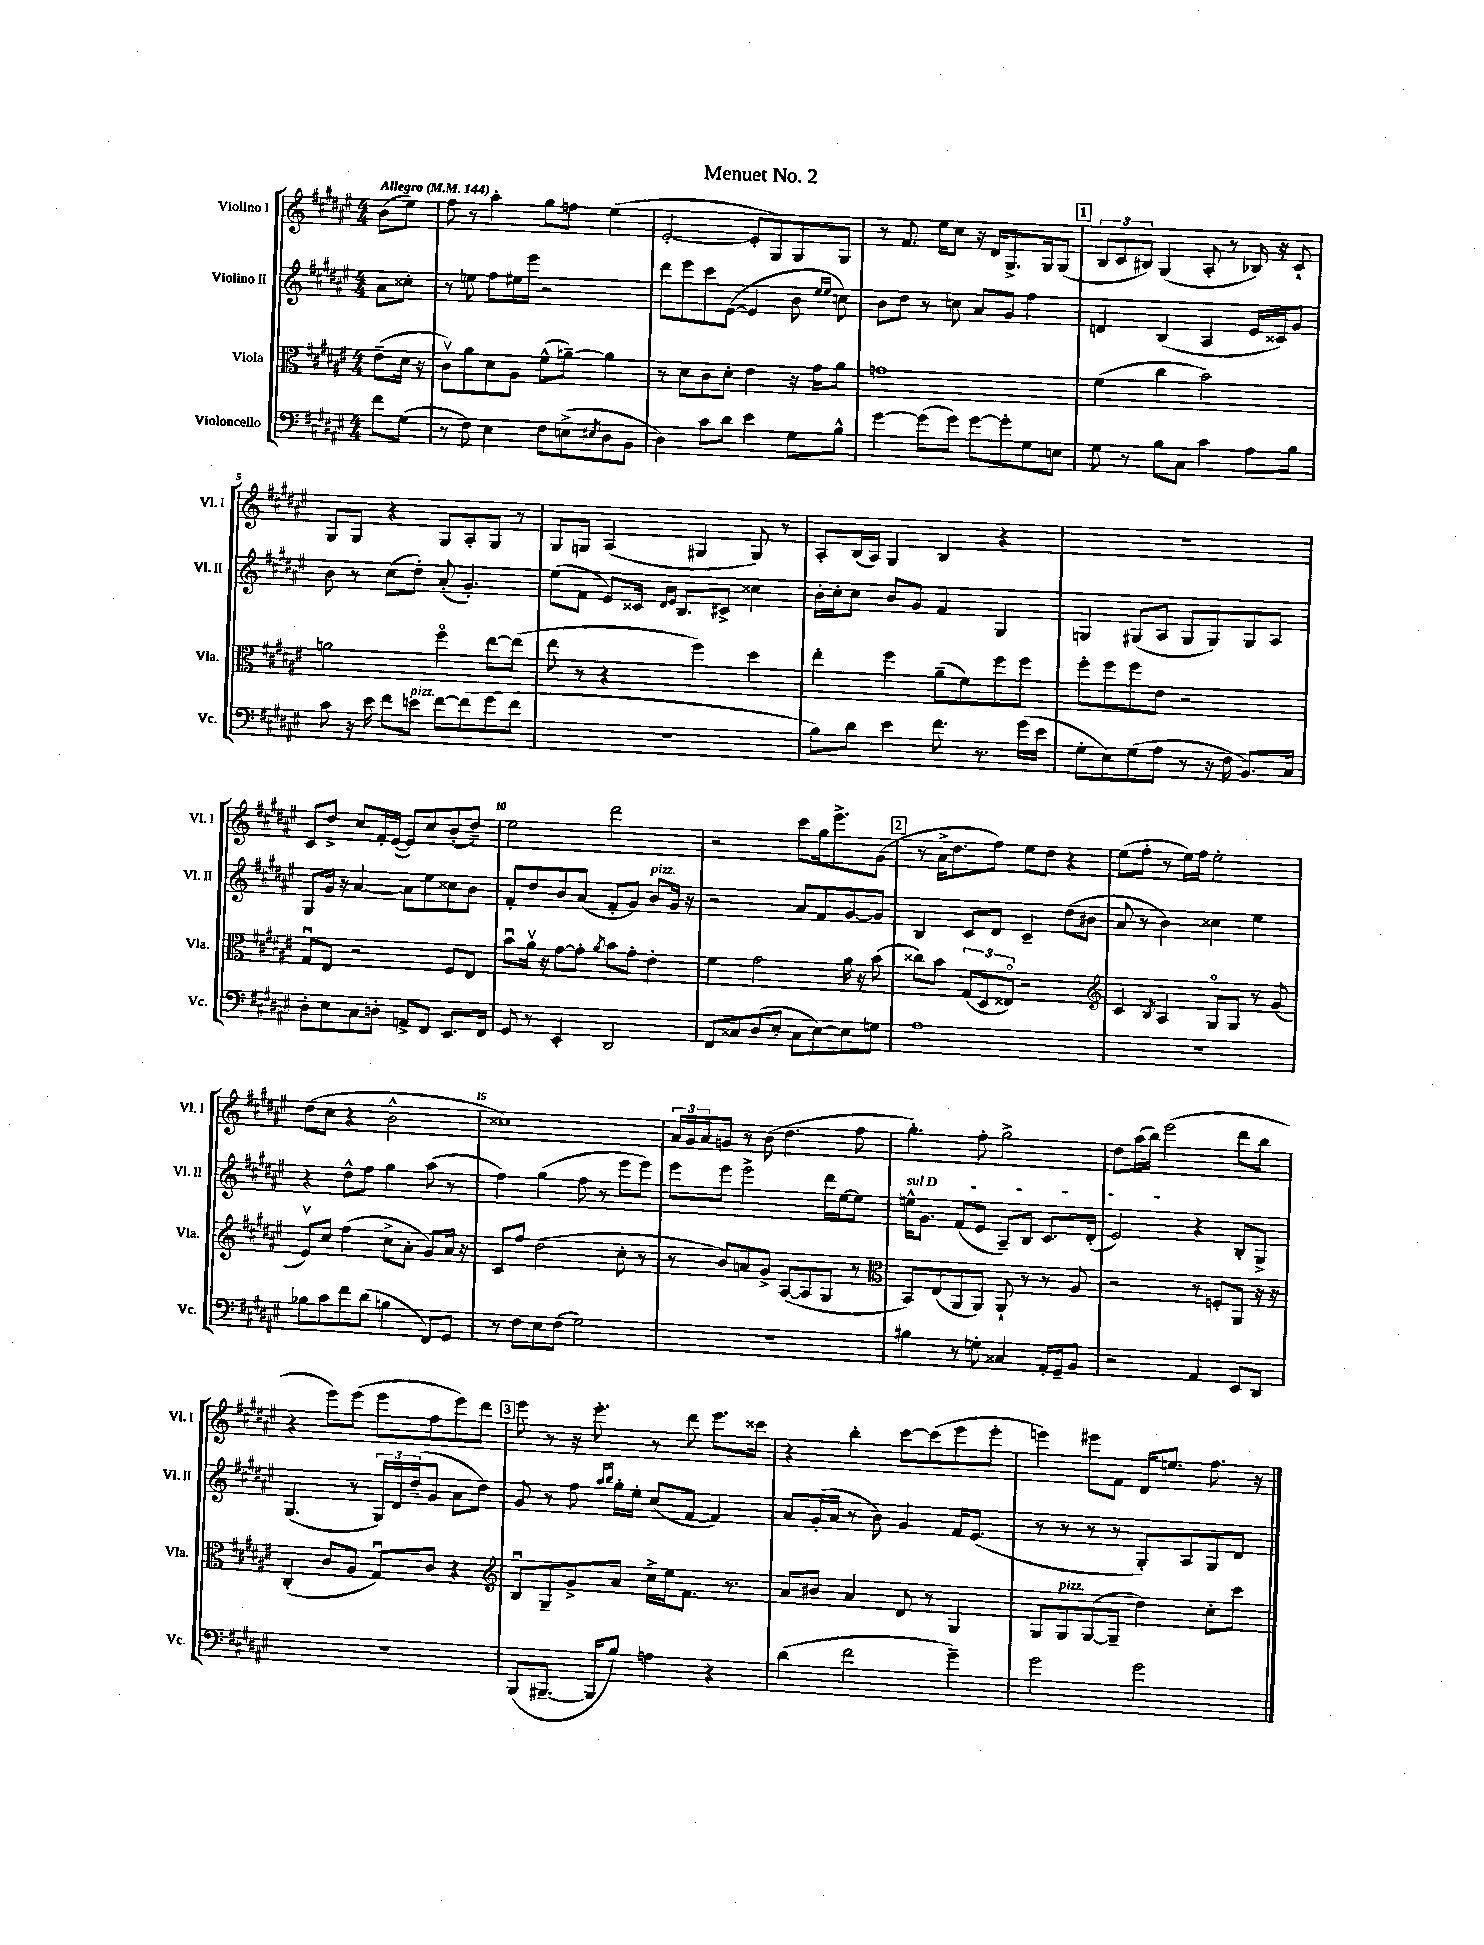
\header { title = "Menuet No. 2" }
<<
\new StaffGroup <<
\new Staff = "s0" \with { instrumentName = "Violino I" shortInstrumentName = "Vl. I" } {
    \clef treble \key fis \major \numericTimeSignature \time 4/4 \partial 4 \tempo "Allegro" 4 = 144
    b'8( eis''8) |
    fis''8 r8 ais''4-. gis''8 f''8 eis''4( |
    eis'2~-. eis'8-. gis8) gis8 gis8 |
    r8 fis'8. eis''16 cis''8 r16 dis'16 gis8.-> gis16 gis8( |
    \mark \markup { \box "1" } \tuplet 3/2 { b8 cis'8 bis8) } gis4( ais8-. r8 bes16) r16 cis'8-! |
    gis8 gis8 r4 gis8 ais8-. gis8 r8 |
    gis8 g8 ais4( gis4 gis8) r8 |
    ais8-. b16( ais16) gis4 b4 r4 |
    R1 |
    cis'8 dis''8-> cis''8 fis'16-. eis'16~( eis'8) cis''8 b'8-.( dis''8--) |
    eis''2 dis'''2 |
    r2 cis'''8 gis''16 eis'''8.-> gis'8( |
    \mark \markup { \box "2" } r8 ais'16-> dis''8. fis''8) eis''8 dis''8 r4 |
    eis''8( fis''8-. r8 eis''16) fis''16 eis''2-. |
    dis''8( cis''8 r4 b'2-^ |
    cisis''1) |
    \tuplet 3/2 { ais'16 gis'16 ais'16 } g'8 r8 b'8( dis''4. fis''8 |
    gis''4.-.) fis''8-. gis''2-> |
    dis''8 ais''16( b''16) eis'''2( dis'''8 b''8 |
    r4 eis'''8) eis'''8( eis'''8 fis''8 eis'''8) dis'''8 |
    \mark \markup { \box "3" } eis'''8 r8 r16 eis'''8.-. r8 dis'''8 eis'''8. cisis'''16 |
    r4 b''4-. cis'''8~ cis'''8( eis'''8 eis'''8-. |
    e'''4) eis'''8 fis'8 dis'16 e''8. fis''8. r16 \bar "|." |
}
\new Staff = "s1" \with { instrumentName = "Violino II" shortInstrumentName = "Vl. II" } {
    \clef treble \key fis \major \numericTimeSignature \time 4/4 \partial 4
    ais'8 cisis''8-. |
    r8 e''8 fis''8 eis''16 eis'''16 r2 |
    dis'''8 eis'''8 cis'''8 eis'8~( eis'4 b'8 \grace { eis''16 eis''16 } c''8) |
    b'8 dis''8 r8 c''8 ais'8 gis'8 fis''4 |
    \mark \markup { \box "1" } d'4 b4( ais4 eis'16 cisis'16) gis'8 |
    b'8 r8 cis''8( dis''8-.) ais'8-.( gis'4.-.) |
    eis''8( fis'8 eis'8) cisis'16 \grace { dis'16 eis'16 } b8. cis'8-> cisis''4 |
    b'16-. cis''16-. cis''8 b'8 gis'8 fis'4 gis4 |
    g4 gis8( ais8 gis8 gis8) gis8 ais8 |
    gis8 gis'16 r16 ais'4~ ais'8 eis''8 cisis''8 b'8 |
    fis'8-. dis''8 b'8 ais'8( fis'8-. gis'8) b'8^\markup { \italic "pizz." } gis'16 r16 |
    r2 ais'8 fis'8 gis'8~ gis'8 |
    \mark \markup { \box "2" } b4 cis'8 dis'8 cis'4-- dis''8( bis'8 |
    ais'8 r8 b'4) cisis''4 eis''4 |
    r4 dis''8-^ fis''8 gis''4 ais''8( r8 |
    fis''4) gis''4( fis''8 r8 eis'''8 eis'''8) |
    eis'''8 eis'''8 eis'''2-> dis'''16 eis''16~ eis''8 |
    \once \override TextSpanner.bound-details.left.text = \markup { \italic "sul D" } e''16-^\startTextSpan gis'8. fis'8( eis'8 ais8--) b8 cis'8. dis'16-.( |
    eis'2\stopTextSpan) r4 b8-. gis8-> |
    gis4.( r8 \tuplet 3/2 { gis16) dis'16 dis''16--( } gis'8 ais'8 dis''8) |
    \mark \markup { \box "3" } gis'8 r8 fis''8 \grace { ais''16 b''16 } gis''16-. eis''16-. cis''8( fis'8~ fis'4) |
    ais'8 gis'16-.( ais'16 r8 b'8) gis'4 fis'16 eis'8.( |
    r8 r8 r8 r8 gis8-.) ais8 gis8 dis'8 \bar "|." |
}
\new Staff = "s2" \with { instrumentName = "Viola" shortInstrumentName = "Vla." } {
    \clef alto \key fis \major \numericTimeSignature \time 4/4 \partial 4
    eis'8--( dis'16 r16 |
    cis'8\upbow) ais'8 dis'8 ais8 fis'8-^( a'8~--) a'4 |
    r8 dis'8 cis'8 dis'8-. eis'4 r16 gis'16 ais'8 |
    g'1 |
    \mark \markup { \box "1" } fis'4( cis''4 b'2) |
    a'2 fis''4\flageolet eis''8~ eis''8( |
    eis''8 r8 r4 fis''4) dis''4 |
    eis''4-. fis''4 ais'8--( fis'8) fis''8 fis''8 |
    fis''8-. fis''8 fis''8 eis'8 r2 |
    gis8\downbow eis8 r2 fis8 eis8 |
    b'8\downbow ais'16\upbow r16 gis'8~ gis'8-. \acciaccatura { ais'8 } b'8 gis'8-. eis'4-. |
    fis'4 gis'2 ais'16 r16 b'8( |
    \mark \markup { \box "2" } cisis''8) b'8 \tuplet 3/2 { gis8( dis8 eisis8\flageolet) } r2 |
    \clef treble cis'4 \acciaccatura { b8 } ais4 gis8\flageolet gis8 r8 gis'8( |
    eis'8\upbow) cis''8 fis''4( cis''8-> ais'8-. gis'8) ais'16 r16 |
    cis'8 fis''8 dis''2( cis''8-. r8 |
    r8 b'8) a'8 gis'8-> ais8~( ais8 gis8 r8 |
    \clef alto b,8) eis8( ais,8 ais,8) ais,8-! r8 r8 ais8 |
    r2 r8 f8-. ais,8 r16 r16 |
    cis4-.( cis'8 ais8 gis8\downbow) cis'8 r4 |
    \mark \markup { \box "3" } \clef treble b8\downbow gis8-- gis'8-> ais'8 cis''16-> eis''16 fis'8. r8. |
    ais'8 bis'8 ais'4 dis'8 r8 gis4 |
    gis8 gis8^\markup { \italic "pizz." } gis8~( gis8-- dis''4) cis''8-. cis'''8 \bar "|." |
}
\new Staff = "s3" \with { instrumentName = "Violoncello" shortInstrumentName = "Vc." } {
    \clef bass \key fis \major \numericTimeSignature \time 4/4 \partial 4
    fis'8 gis8( |
    r8 fis8) eis4 fis8 e8->( \acciaccatura { eis8 } dis8 b,8 |
    dis4) cis'8 dis'8 eis'4 gis8 b8-^ |
    gis'4~ gis'8( gis'8) gis'8~ gis'8-. gis8 e8 |
    \mark \markup { \box "1" } gis8 r8 b8 cis8 cis'4 ais8 b8 |
    cis'8 r16 eis'16 fis'8 e'8^\markup { \italic "pizz." } fis'8~ fis'8( gis'8 fis'8 |
    R1 |
    b8) dis'8 eis'4 fis'8. r8. gis'16( eis'16 |
    gis8-. eis8) gis8( ais8 r8 r16 fis16 b,8.) cis16 |
    dis8-. eis8 cis8 d8-. a,8-> fis,8 eis,8. fis,16 |
    gis,8 r8 eis,4-. dis,2 |
    fis,8 cisis8 dis8( eis8-. cisis8 eis8~) eis8 g8 |
    \mark \markup { \box "2" } ais1 |
    r1 |
    bes8 cis'8 fis'8 dis'8( b4 fis,8) gis,8 |
    r8 fis8 eis8 fis8( gis2) |
    R1 |
    bis4 r8 g8-. cisis4 ais,16-. gis,16-- b,8 |
    r2 ais,4 eis,8 dis,8 |
    R1 |
    \mark \markup { \box "3" } b,,8( bis,,8.~-- bis,,16 b8) a4 r4 |
    dis'4( fis'2 gis'4--) |
    gis'2 gis'2 \bar "|." |
}
>>
>>
\layout { \context { \Score \override BarNumber.break-visibility = ##(#f #t #t) barNumberVisibility = #(every-nth-bar-number-visible 5) } }
